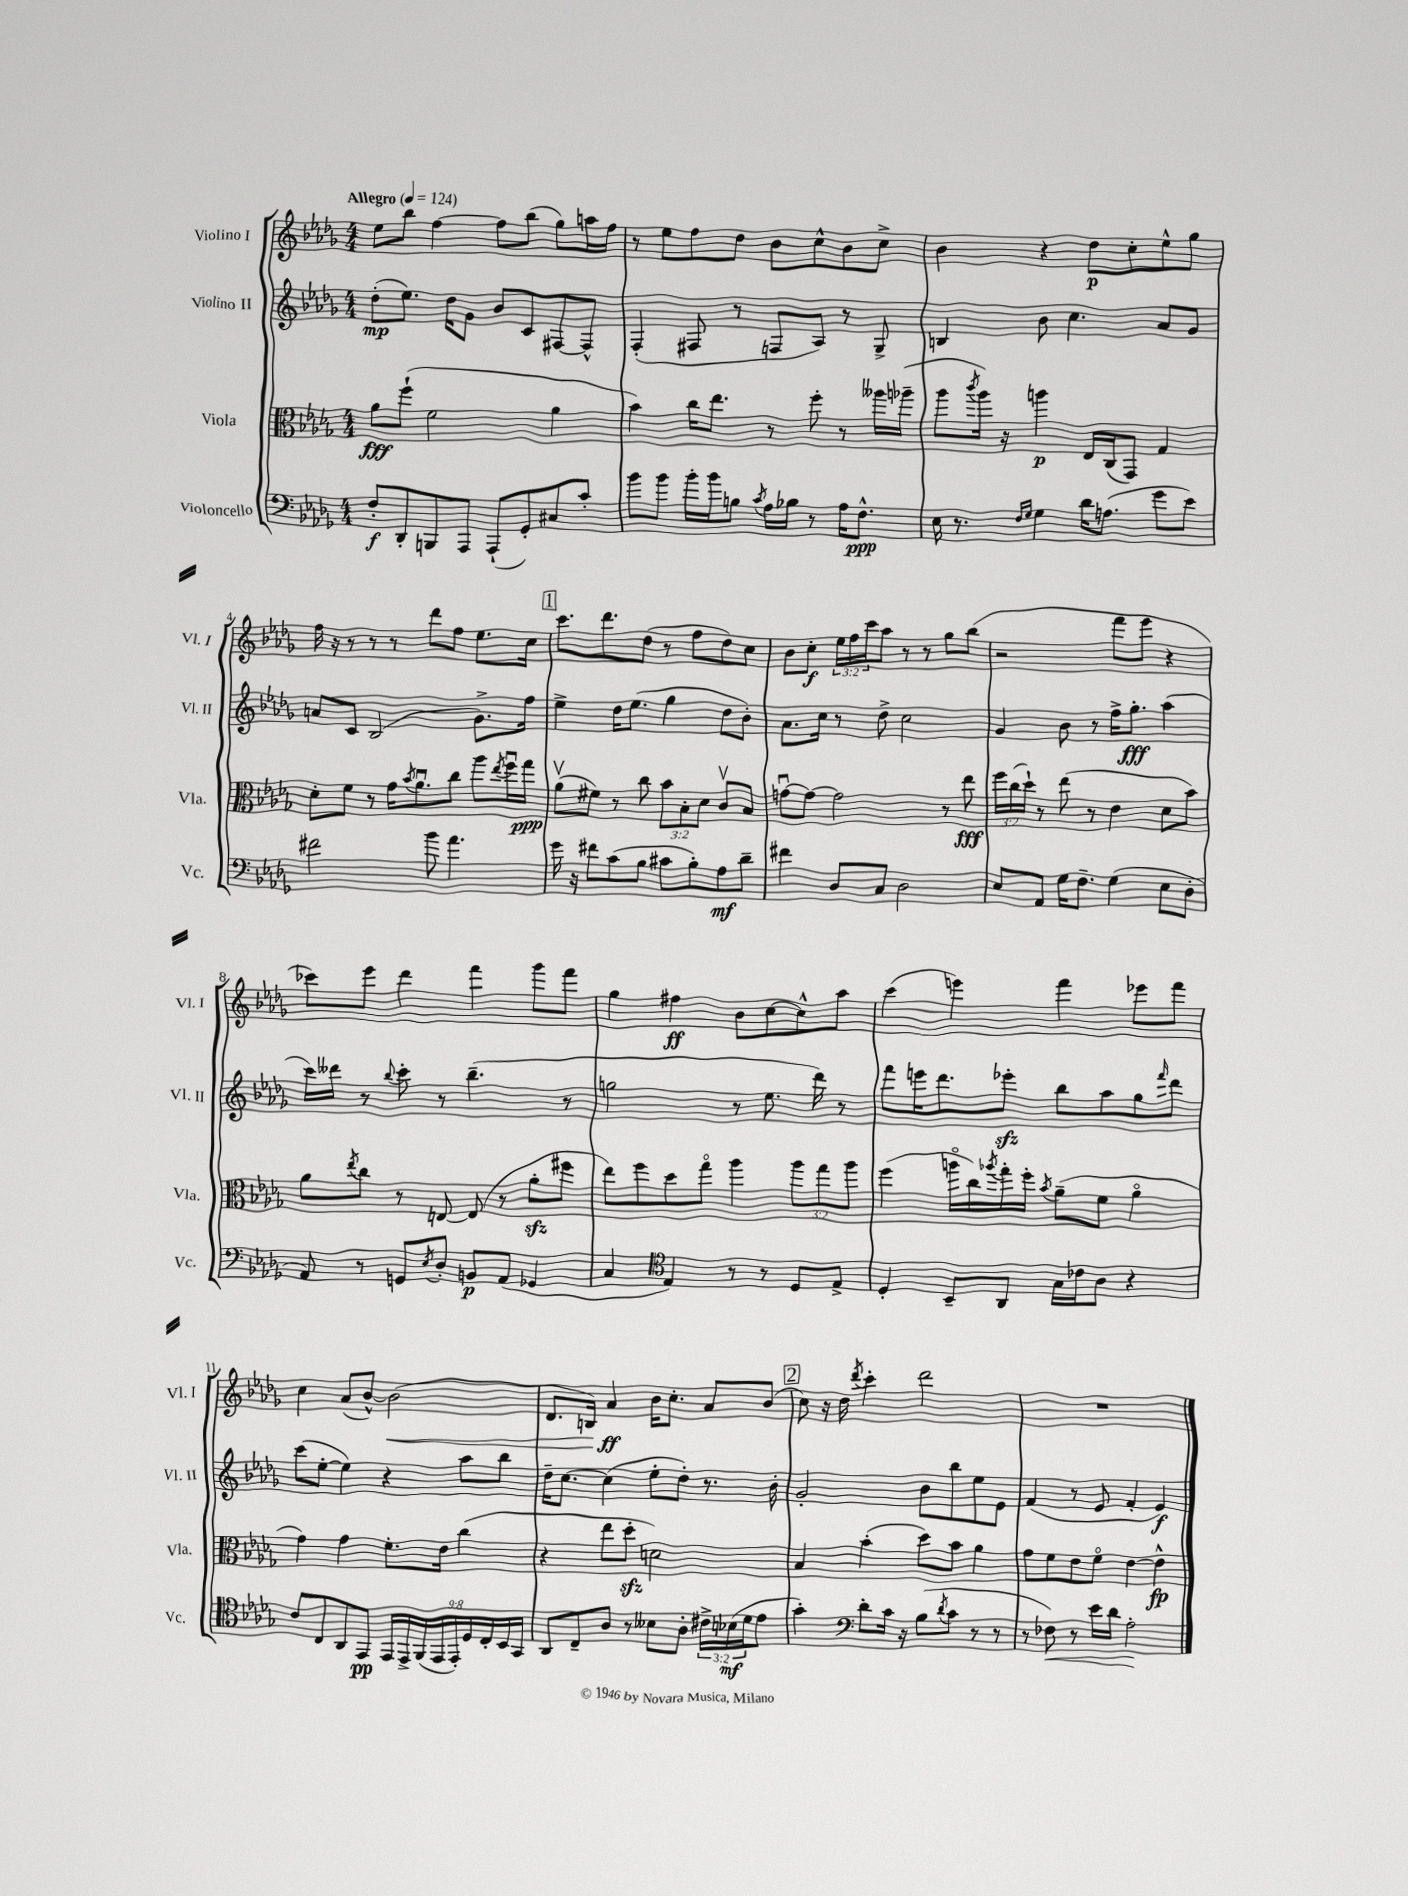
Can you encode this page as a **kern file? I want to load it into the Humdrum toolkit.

**kern	**kern	**kern	**kern
*staff4	*staff3	*staff2	*staff1
*clefF4	*clefC3	*clefG2	*clefG2
*k[b-e-a-d-g-]	*k[b-e-a-d-g-]	*k[b-e-a-d-g-]	*k[b-e-a-d-g-]
*M4/4	*M4/4	*M4/4	*M4/4
*MM124	*MM124	*MM124	*MM124
8F'	8a-	(8dd-'	8ee-
8DD-'	(8ff`	8.ee-)	8bb-
8BBB	2f	.	[4ff
.	.	16dd-	.
8AAA-	.	8g-	.
(8AAA-`	.	8b-	8ff]
8GG-')	.	8c	(8bb-
8C#	4a-	[8F#	8gg-)
8c'	.	8F#^^]	16aa
.	.	.	16ff
=	=	=	=
8b-	4b-)	(4F'	8r
8b-	.	.	8ee-
16b-'	16cc	8F#	8ff
16b-	8.ee-	.	.
8B	.	8r	8dd-
8qc	.	.	.
16A-	8r	8F	8b-
16B-	.	.	.
8r	8ff'	8A-)	8cc^^
16A-	8r	8r	8b-
8.F^^	.	.	.
.	16aa--	8G-^	8cc^
.	(16aa-~	.	.
=	=	=	=
16E-	8aa-	4B	4b-
8.r	.	.	.
.	8qccc	.	.
.	16aa-)	.	.
.	16r	.	.
16qqF	.	.	.
16qqG-	.	.	.
4G-	4aa	8b-	4r
.	.	4.cc	.
16d-	16E-	.	8dd-
(8.A	(16C	.	.
.	8GG-)	.	8cc'
8g-	4G-	8a-	8ee-^^
8e-)	.	8g-	8gg-
=	=	=	=
2f#	8d-'	8a	16ff
.	.	.	16r
.	8f	8c	8r
.	8r	(2B-	8r
.	16g-	.	8r
.	8qb-	.	.
.	8.a-u	.	.
8b-	.	.	8ddd-
4.a-	8cc	.	8ff
.	8aa-	8.g-^)	8.ee-
.	8qee-	.	.
.	16ffu	.	.
.	16gg-	16ff	16cc
=	=	=	=
16g-	(8a-v	4ee-^	8.ccc
16r	.	.	.
8f#	8f#)	.	.
.	.	.	8.ddd-
(8c	8r	16dd-	.
.	.	(8.ee-	.
8B-	8cc	.	(8dd-
8c#	12b-	4gg-	8r
.	12B-'	.	.
8B-')	.	.	8ff
.	12d-	.	.
8A-	8cv	8dd-	8dd-)
8d-~	8B-	8b-')	8cc
=	=	=	=
4f#	[8gu	8.a-	8b-
.	8g_	.	8cc'
.	.	16cc	.
8D-	2g]	8r	24ee-
.	.	.	24ff
.	.	.	24ccc
8C	.	8dd-^	8aa-
2D-	.	2cc	8r
.	.	.	8r
.	8r	.	8gg-
.	8ee-	.	(8bb-
=	=	=	=
8E-	24ff	4g-	2r
.	(24cc	.	.
.	24dd-`)	.	.
8AA-	8r	.	.
16G-	(8ee-	8b-	.
8.F~	.	.	.
.	8r	8r	.
(4G-	4e-	16ff^	8fff
.	.	8.gg-'	.
.	.	.	8eee-
8E-	8d-	(4aa-	4r
8D-'	8b-)	.	.
=	=	=	=
8AA-)	8a-	16ccc)	8ccc-)
.	.	16ddd--	.
.	8qee-	.	.
8r	8cc	8r	8eee-
.	.	8qqbb-	.
8GG	8r	8ccc'	4ddd-
8qE-	.	.	.
8D-'	[8E	8r	.
8BB	(8E]	(4.bb-~	4fff
(8AA-	8r	.	.
4GG-	8a-'	.	8ggg-
.	8ff#	8r	8fff
=	=	=	=
4C	8ee-)	2gg	4gg-
.	8ff	.	.
*clefC4	*	*	*
4E-)	8dd-	.	4ff#
.	8gg-o	.	.
8r	4aa-	8r	8b-
8r	.	8.ee-	[8cc
8D-	12aa-	.	8cc^^]
.	.	16ddd-)	.
.	12gg-	.	.
8E-^	.	8r	8aa-
.	12aa-	.	.
=	=	=	=
4D-'	(4ff	8fff	(4ccc
.	.	16eee	.
.	.	8.ddd-	.
8BB-~	16aao	.	4eee)
.	16cc)	.	.
.	8qaa-	.	.
8AA-	16gg-'	8eee-'	.
.	16ff'	.	.
.	8qb-	.	.
16G-	(8a-~	8bb-	4fff
16c-	.	.	.
8A-	8f	8aa-	.
4r	4a-o	8gg-	8eee-
.	.	16qqfff	.
.	.	8ddd-	8fff
=	=	=	=
8c	4g-)	(8ccc	4cc
8C	.	[8ee-'	.
8AA-	4g-	4ee-])	(8a-
8EE-	.	.	[8b-^^)
18EE-	8.f'	4r	(2b-]
18EE-^	.	.	.
(18FF	.	.	.
18EE-	.	.	.
.	16e-	.	.
18EE-')	.	.	.
.	(4cc	8aa-	.
18D-	.	.	.
18C'	.	.	.
.	.	8bb-	.
18BB-	.	.	.
18GG-	.	.	.
=	=	=	=
8AA-	4r	16dd-~	8.d-
.	.	[8.cc	.
8C~	.	.	.
.	.	.	16B)
8A-	8ee-	(4cc]	4a-
8r	8dd-'	.	.
8B--	2d)	8ee-'	16b-
.	.	.	8.cc'
8A-'	.	8dd-')	.
24c#^	.	8.r	8a-
(24B-	.	.	.
24d-	.	.	.
8e-	.	.	(8b-
.	.	16b-'	.
=	=	=	=
4g-')	4B-	2g-'	8cc)
.	.	.	16r
.	.	.	16dd-
*clefF4	*	*	*
.	.	.	8qddd-
8d-'	(4b-'	.	4ccc'
16c	.	.	.
16r	.	.	.
(8B-	8dd-)	8b-	2ddd-
8qd-	.	.	.
8c	8b-	8bb-	.
8r	4a-	8ee-	.
8r	.	8e-	.
=	=	=	=
8r	8g-	(4f	1r
8F-)	8f	.	.
8r	8e-	8r	.
16e-	8fo	8e-	.
16d-	.	.	.
2A-'	[4e-	4f'	.
.	4e-^^]	4e-)	.
==	==	==	==
*-	*-	*-	*-
